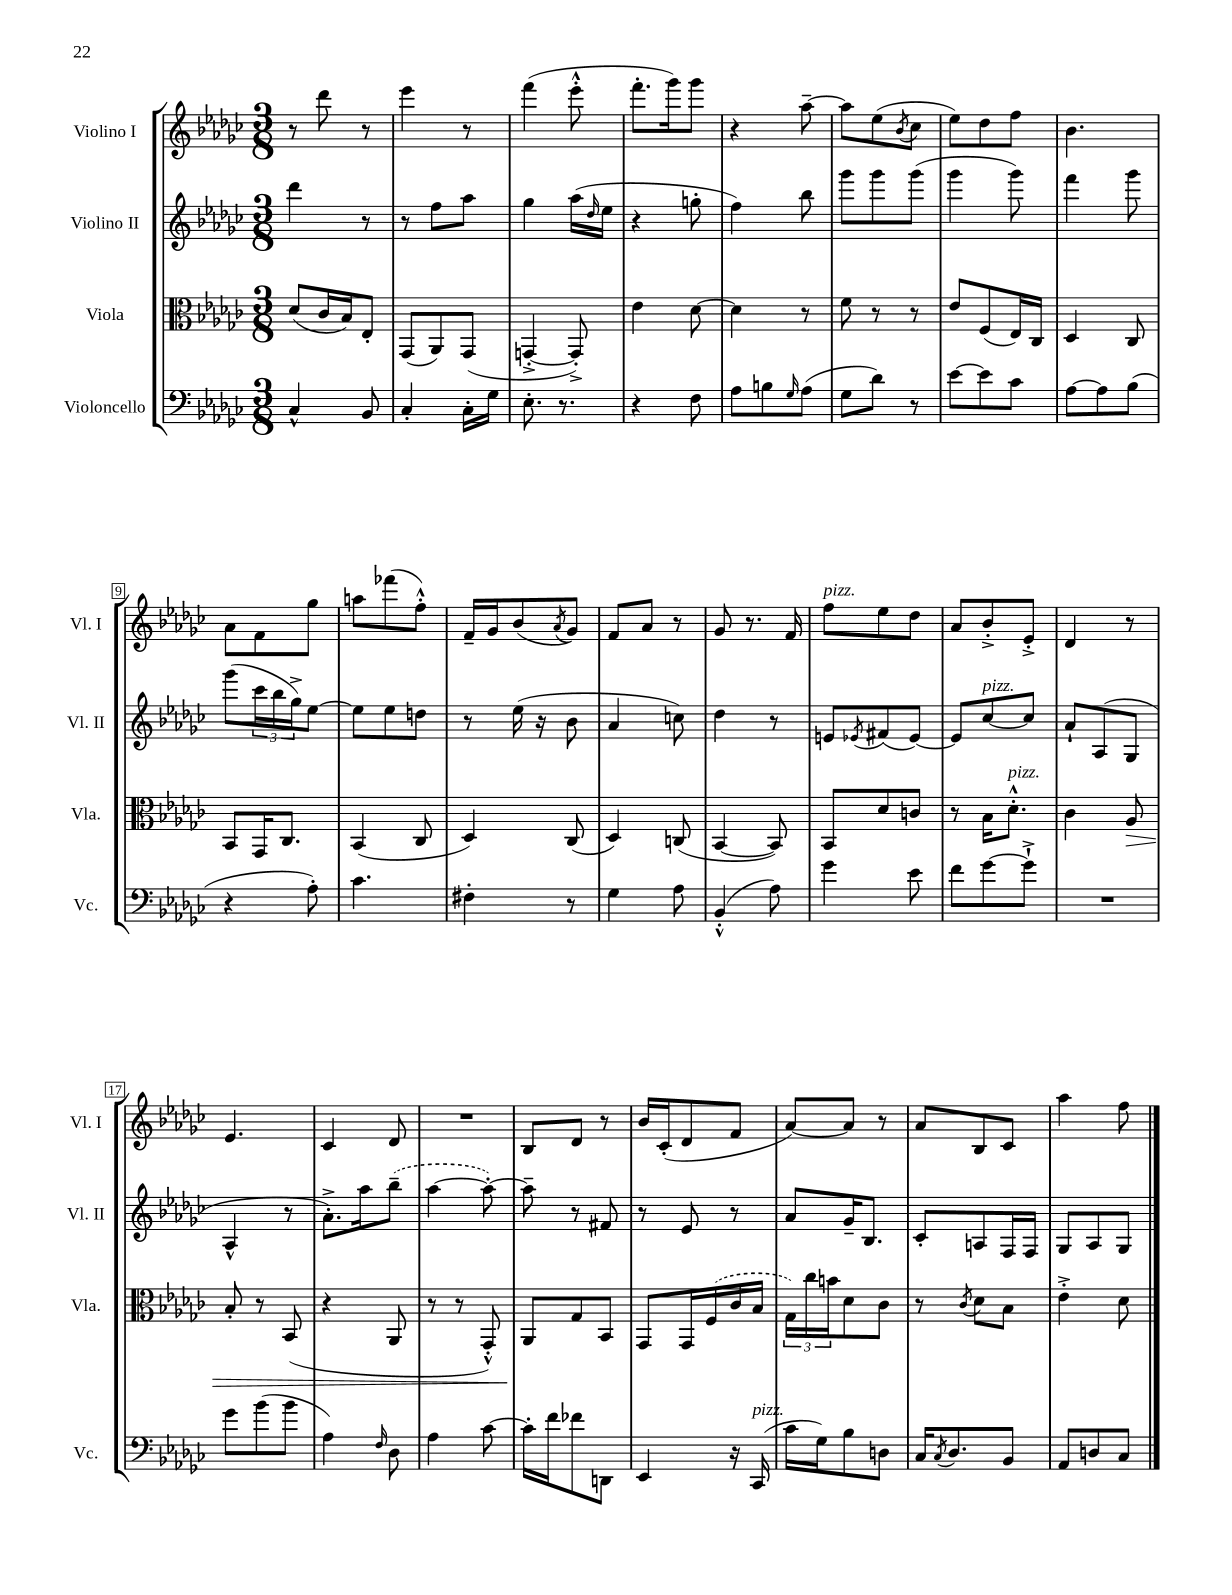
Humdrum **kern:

**kern	**kern	**kern	**kern
*staff4	*staff3	*staff2	*staff1
*clefF4	*clefC3	*clefG2	*clefG2
*k[b-e-a-d-g-c-]	*k[b-e-a-d-g-c-]	*k[b-e-a-d-g-c-]	*k[b-e-a-d-g-c-]
*M3/8	*M3/8	*M3/8	*M3/8
4C-^^	(8d-	4ddd-	8r
.	16c-	.	8ddd-
.	16B-)	.	.
8BB-	8E-'	8r	8r
=	=	=	=
4C-'	(8GG-	8r	4eee-
.	8AA-)	8ff	.
16C-'	(8GG-	8aa-	8r
16G-	.	.	.
=	=	=	=
8.E-'	[4GG'^	4gg-	(4fff
8.r	.	.	.
.	8GG'^])	(16aa-	8eee-'^^
.	.	16qqdd-	.
.	.	16ee-	.
=	=	=	=
4r	4e-	4r	8.fff'
.	.	.	16ggg-)
8F	[8d-	8gg'	8ggg-
=	=	=	=
8A-	4d-]	4ff)	4r
8B	.	.	.
16qqG-	.	.	.
(8A-	8r	8bb-	[8aa-~
=	=	=	=
8G-	8f	8ggg-	8aa-]
8d-)	8r	8ggg-	(8ee-
.	.	.	8qb-
8r	8r	(8ggg-	8cc-
=	=	=	=
[8e-	8e-	4ggg-	8ee-)
8e-]	(8F	.	8dd-
8c-	16E-)	8ggg-)	8ff
.	16C-	.	.
=	=	=	=
[8A-	4D-	4fff	4.b-
8A-]	.	.	.
(8B-	8C-	8ggg-	.
=	=	=	=
4r	8BB-	(8ggg-	8a-
.	16GG-	24ccc-	8f
.	.	24bb-	.
.	8.C-	.	.
.	.	24gg-^)	.
8A-')	.	[8ee-	8gg-
=	=	=	=
4.c-	(4BB-	8ee-]	8aa
.	.	8ee-	(8fff-
.	8C-	8dd	8ff'^^)
=	=	=	=
4F#'	4D-)	8r	16f~
.	.	.	16g-
.	.	(16ee-	(8b-
.	.	16r	.
.	.	.	8qa-
8r	(8C-	8b-	8g-)
=	=	=	=
4G-	4D-)	4a-	8f
.	.	.	8a-
8A-	(8C	8cc)	8r
=	=	=	=
(4BB-'^^	[4BB-	4dd-	8g-
.	.	.	8.r
8A-)	8BB-])	8r	.
.	.	.	16f
=	=	=	=
4g-	8BB-	8e	8ff
.	.	8qe-	.
.	8d-	(8f#	8ee-
8e-	8c	[8e-)	8dd-
=	=	=	=
8f	8r	8e-]	8a-
[8g-	16B-	[8cc-	8b-'^
.	8.d-'^^	.	.
8g-`^]	.	8cc-]	8e-'^
=	=	=	=
4.r	4c-	8a-`	4d-
.	.	(8A-	.
.	8A-	8G-	8r
=	=	=	=
8g-	8B-'	4A-^^	4.e-
(8b-	8r	.	.
8b-	(8BB-	8r	.
=	=	=	=
4A-)	4r	8.a-'^)	4c-
.	.	16aa-	.
16qqF	.	.	.
8D-	8AA-	(8bb-~	8d-
=	=	=	=
4A-	8r	[4aa-	4.r
.	8r	.	.
[8c-	8GG-'^^)	8aa-'_)	.
=	=	=	=
16c-']	8AA-	8aa-~]	8B-
16f	.	.	.
8f-	8G-	8r	8d-
8DD	8BB-	8f#	8r
=	=	=	=
4EE-	8GG-	8r	16b-
.	.	.	(16c-'
.	16GG-	8e-	8d-
.	(16F	.	.
16r	16c-	8r	8f
(16CC-	16B-	.	.
=	=	=	=
16c-	24G-)	8a-	[8a-)
.	24cc-	.	.
16G-)	.	.	.
.	24b	.	.
8B-	8d-	16g-~	8a-]
.	.	8.B-	.
8D	8c-	.	8r
=	=	=	=
16C-	8r	8c-'	8a-
8qC-	.	.	.
8.D-	.	.	.
.	8qc-	.	.
.	8d-	8A	8B-
8BB-	8B-	16F	8c-
.	.	16F	.
=	=	=	=
8AA-	4e-'^	8G-	4aa-
8D	.	8A-	.
8C-	8d-	8G-	8ff
==	==	==	==
*-	*-	*-	*-
